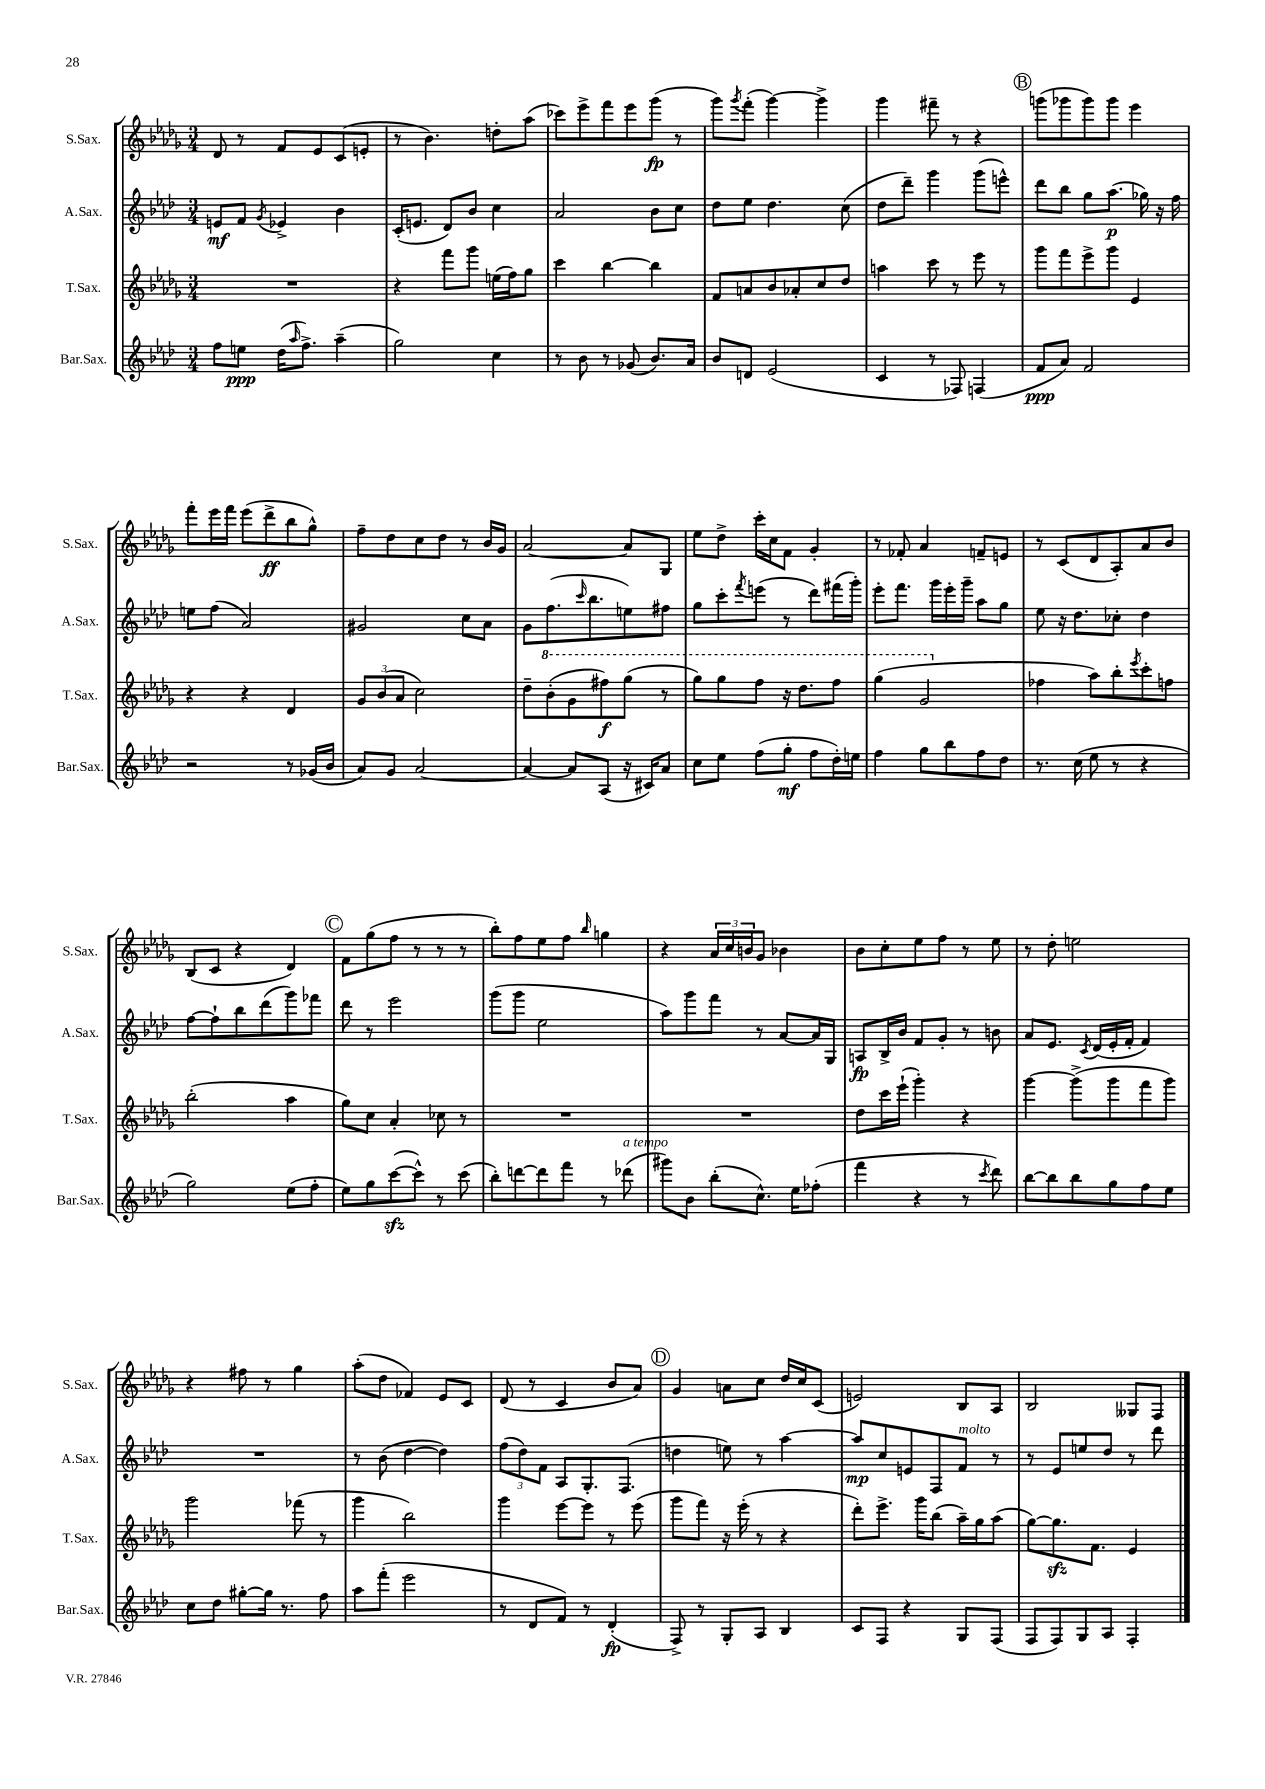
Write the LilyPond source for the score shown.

<<
\new StaffGroup <<
\new Staff = "s0" \with { instrumentName = "S.Sax." shortInstrumentName = "S.Sax." } {
    \clef treble \key des \major \numericTimeSignature \time 3/4
    des'8 r8 f'8 ees'8 c'8( e'8-. |
    r8 bes'4.) d''8-. aes''8( |
    ces'''8) ees'''8-> f'''8 ees'''8 ges'''8\fp( r8 |
    ges'''8) \acciaccatura { ges'''8 } f'''8-.( ges'''4~) ges'''4-> |
    ges'''4 fis'''8-- r8 r4 |
    \mark \markup { \circle "B" } g'''8( ges'''8 ges'''8) ges'''8 ees'''4 |
    f'''8-. ees'''16 f'''16 ees'''8( des'''8->\ff bes''8 ges''8-^) |
    f''8-- des''8 c''8 des''8 r8 bes'16 ges'16 |
    aes'2~ aes'8 ges8 |
    ees''8 des''8-> c'''16-. c''16 f'8 ges'4-. |
    r8 fes'8-. aes'4 f'8-- e'8 |
    r8 c'8( des'8 aes8-.) aes'8 bes'8 |
    bes8( c'8 r4 des'4) |
    \mark \markup { \circle "C" } f'8 ges''8( f''8 r8 r8 r8 |
    bes''8-.) f''8 ees''8 f''8 \grace { bes''16 } g''4 |
    r4 \tuplet 3/2 { aes'16 c''16 b'16 } ges'8 bes'4 |
    bes'8 c''8-. ees''8 f''8 r8 ees''8 |
    r8 des''8-. e''2 |
    r4 fis''8 r8 ges''4 |
    aes''8-.( des''8 fes'4) ees'8 c'8 |
    des'8( r8 c'4 bes'8 aes'8) |
    \mark \markup { \circle "D" } ges'4 a'8 c''8 des''16 c''16 c'8( |
    e'2) bes8 aes8 |
    bes2 geses8 f8 \bar "|." |
}
\new Staff = "s1" \with { instrumentName = "A.Sax." shortInstrumentName = "A.Sax." } {
    \clef treble \key aes \major \numericTimeSignature \time 3/4
    e'8\mf f'8 \acciaccatura { g'8 } ees'4-> bes'4 |
    c'16-.( e'8. des'8) bes'8 c''4 |
    aes'2 bes'8 c''8 |
    des''8 ees''8 des''4. c''8( |
    des''8 des'''8--) g'''4 g'''8( e'''8-^) |
    \mark \markup { \circle "B" } des'''8 bes''8 g''8 aes''8.\p( ges''16) r16 f''16 |
    e''8 f''8( aes'2) |
    gis'2 c''8 aes'8 |
    g'8 f''8.( \grace { c'''16 } bes''8. e''8) fis''8 |
    g''8 c'''8-. \acciaccatura { f'''8 } e'''8( r8 des'''8) fis'''16( g'''16-.) |
    ees'''8-. f'''8. g'''16 ees'''16-. g'''16-- aes''8 g''8 |
    ees''8 r16 des''8. ces''8-. des''4 |
    f''8~ f''8-! bes''8 des'''8( g'''8) fes'''8 |
    \mark \markup { \circle "C" } des'''8 r8 ees'''2 |
    g'''8( g'''8 ees''2 |
    aes''8) g'''8 f'''8 r8 aes'8~ aes'16 g16 |
    a8\fp bes16-> bes'16 f'8 g'8-. r8 b'8 |
    aes'8 ees'8. \acciaccatura { c'8 } des'16( ees'16-. f'16-. f'4) |
    R2. |
    r8 bes'8( des''4~ des''4) |
    \tuplet 3/2 { f''8( des''8) f'8 } aes8 g8.-. f8.( |
    \mark \markup { \circle "D" } d''4 e''8) r8 aes''4~ |
    aes''8\mp c''8 e'8 f8 f'8^\markup { \italic "molto" } r8 |
    r8 ees'8 e''8 des''8 r8 des'''8 \bar "|." |
}
\new Staff = "s2" \with { instrumentName = "T.Sax." shortInstrumentName = "T.Sax." } {
    \clef treble \key des \major \numericTimeSignature \time 3/4
    R2. |
    r4 f'''8 ges'''8 e''16( f''16) ges''8 |
    c'''4 bes''4~ bes''4 |
    f'8 a'8 bes'8 aes'8-. c''8 des''8 |
    a''4 c'''8 r8 ees'''8 r8 |
    \mark \markup { \circle "B" } ges'''8 f'''8 ees'''8-> ges'''8 ees'4 |
    r4 r4 des'4 |
    \tuplet 3/2 { ges'8 bes'8( aes'8 } c''2) |
    des''8-- \ottava #1 bes''8-.( ges''8 fis'''8\f) ges'''8( r8 |
    ges'''8) ges'''8 f'''8 r16 des'''8. f'''8 |
    ges'''4( ges''2 \ottava #0 |
    fes''4 aes''8) bes''8-. \acciaccatura { ees'''8 } c'''8-. f''8 |
    bes''2-.( aes''4 |
    \mark \markup { \circle "C" } ges''8) c''8 aes'4-. ces''8 r8 |
    R2. |
    R2. |
    des''8 c'''16 ees'''16-!( ges'''4-.) r4 |
    ges'''4~ ges'''8->( ges'''8 f'''8 ges'''8) |
    ges'''2 fes'''8( r8 |
    ges'''4 bes''2) |
    ges'''4 ees'''8~ ees'''8 r8 ees'''8( |
    \mark \markup { \circle "D" } ges'''8 f'''8) r16 ees'''16-.( r8 r4 |
    des'''8-.) ees'''8.-> ges'''16 bes''8( aes''16--) ges''16 aes''8( |
    ges''8~) ges''8.\sfz f'8. ees'4 \bar "|." |
}
\new Staff = "s3" \with { instrumentName = "Bar.Sax." shortInstrumentName = "Bar.Sax." } {
    \clef treble \key aes \major \numericTimeSignature \time 3/4
    f''8 e''8\ppp des''16( \grace { aes''16 } f''8.->) aes''4--( |
    g''2) c''4 |
    r8 bes'8 r8 ges'8( bes'8.) aes'16 |
    bes'8 d'8 ees'2( |
    c'4 r8 fes8) f4( |
    \mark \markup { \circle "B" } f'8\ppp aes'8) f'2 |
    r2 r8 ges'16( bes'16 |
    aes'8) g'8 aes'2~ |
    aes'4~ aes'8 aes8( r16 cis'16) aes'8 |
    c''8 ees''8 f''8( g''8-.\mf f''8 des''16-.) e''16 |
    f''4 g''8 bes''8 f''8 des''8 |
    r8. c''16( ees''8 r8 r4 |
    g''2) ees''8( f''8-. |
    \mark \markup { \circle "C" } ees''8) g''8 c'''8~\sfz( c'''8-^) r8 c'''8( |
    bes''8-.) d'''8~ d'''8 f'''8 r8 des'''8^\markup { \italic "a tempo" }( |
    gis'''8) bes'8 bes''8-.( c''8.-^) ees''16 fes''8-.( |
    f'''4 r4 r8 \acciaccatura { c'''8 } des'''8) |
    bes''8~ bes''8 bes''8 g''8 f''8 ees''8 |
    c''8 des''8 gis''8~-. gis''16 r8. f''8 |
    aes''8 f'''8-.( ees'''2 |
    r8 des'8 f'8) r8 des'4-.\fp( |
    \mark \markup { \circle "D" } f8->) r8 g8-. aes8 bes4 |
    c'8 f8 r4 g8 f8( |
    f8 f8) g8 aes8 f4-. \bar "|." |
}
>>
>>
\layout { \context { \Score \remove "Bar_number_engraver" } }
